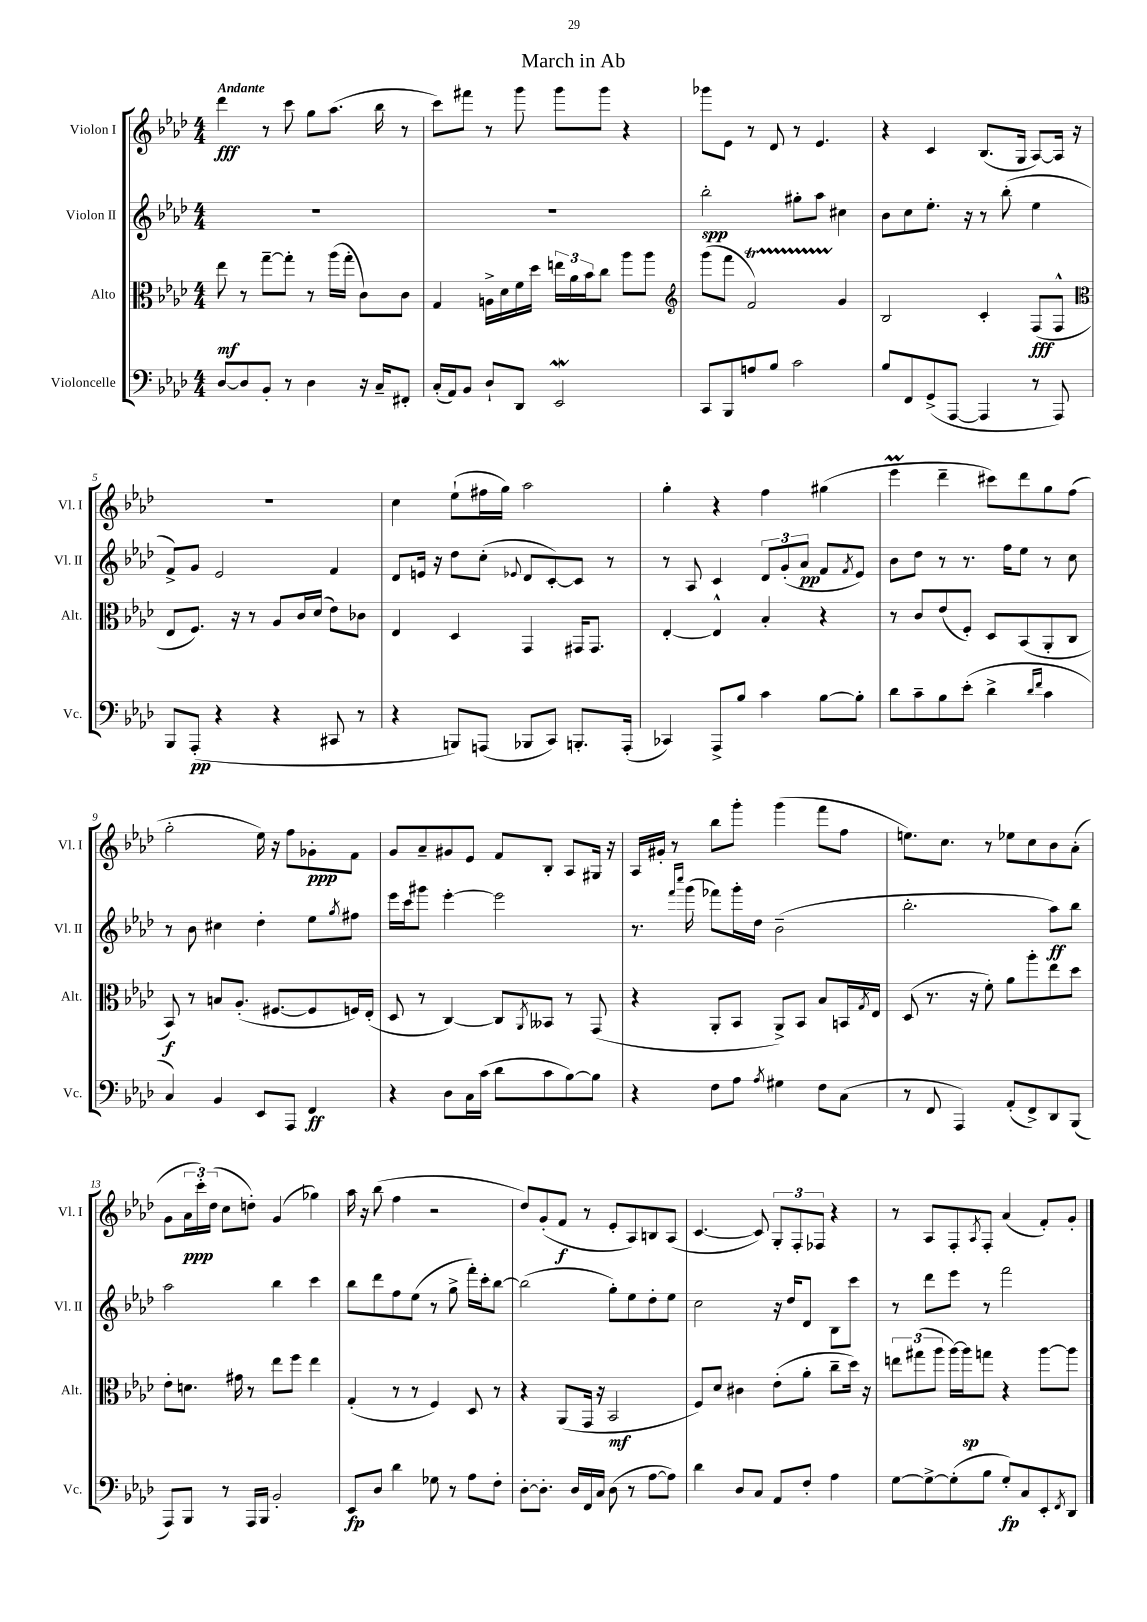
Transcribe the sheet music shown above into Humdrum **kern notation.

**kern	**kern	**kern	**kern
*staff4	*staff3	*staff2	*staff1
*clefF4	*clefC3	*clefG2	*clefG2
*k[b-e-a-d-]	*k[b-e-a-d-]	*k[b-e-a-d-]	*k[b-e-a-d-]
*M4/4	*M4/4	*M4/4	*M4/4
[8D-/L	8ee-\	1r	4ddd-\
8D-/]	8r	.	.
8BB-'/J	[8gg~\L	.	8r
8r	8gg'\]J	.	8ccc\
4D-\	8r	.	8gg\L
.	(16aa-\LL	.	(8.aa-\J
.	16gg'\JJ	.	.
16r	8c\L)	.	.
16C~/LK	.	.	16bb-\
8FF#'/J	8c\J	.	8r
=	=	=	=
(16C'/LL	4G/	1r	8ccc\L)
16AA-/J)	.	.	.
8BB-/J	.	.	8fff#\J
8D-`/L	16A^\LL	.	8r
.	16d-\	.	.
8DD-/J	16f\	.	8ggg\
.	16dd-\JJ	.	.
2EE-/	24ee\LL	.	8ggg\L
.	24a-\	.	.
.	24b-\J	.	.
.	8cc\J	.	8ggg\J
.	8aa-\L	.	4r
.	8aa-\J	.	.
=	=	=	=
*	*clefG2	*	*
8CC/L	(8ggg\L	2bb-'\	8ggg-\L
8BBB-/	8fff\J	.	8e-\J
8A/	2f/)	.	8r
8B-/J	.	.	8d-/
2c\	.	8gg#'\L	8r
.	.	8aa-\J	4.e-/
.	4g/	4cc#\	.
=	=	=	=
8B-/L	2B-/	8b-\L	4r
8FF/	.	8cc\	.
(8GG^/	.	8.ee-'\J	4c/
[8AAA-/J	.	.	.
.	.	16r	.
4AAA-/]	4c'/	8r	(8.B-/L
.	.	(8bb-'\	.
.	.	.	16G/Jk
8r	(8F/L	4ee-\	[8A-/L)
8AAA-/)	8F^^/J	.	16A-/]Jk
.	.	.	16r
=	=	=	=
*	*clefC3	*	*
8BBB-/L	8E-/L	8f^/L)	1r
(8AAA-'/J	8.F/J)	8g/J	.
4r	.	2e-/	.
.	16r	.	.
.	8r	.	.
4r	8A-/L	.	.
.	16c/L	.	.
.	(16d-/JJ	.	.
8CC#/	8e-\L)	4f/	.
8r	8c-\J	.	.
=	=	=	=
4r	4E-/	8d-/L	4cc\
.	.	16e/Jk	.
.	.	16r	.
8BBB/L)	4D-/	8dd-\L	(8ee-`\L
(8AAA/J	.	(8cc'\J	16ff#\L
.	.	.	16gg\JJ)
.	.	8qqe-/	.
8BBB-/L	4GG/	8d-/L	2aa-\
8CC/J)	.	[8c'/)	.
8.BBB'/L	16GG#/LK	8c/]J	.
.	8.GG#/J	.	.
.	.	8r	.
(16AAA'/Jk	.	.	.
=	=	=	=
4CC-/)	[4E-'/	8r	4gg'\
.	.	8A-/	.
8AAA-^/L	4E-^^/]	4c/	4r
8B-/J	.	.	.
4c\	4B-'/	12d-/L	4ff\
.	.	(12g'/	.
.	.	12a-/J	.
[8B-\L	4r	8f/L	(4gg#\
.	.	8qf/	.
8B-'\]J	.	8e-/J)	.
=	=	=	=
8d-\L	8r	8b-\L	4eee-\
8c~\	8c/L	8dd-\J	.
8B-\	(8e-/	8r	4ddd-~\
(8e-'\J	8F'/J)	8.r	.
4d-^\	8D-/L	.	8ccc#\L)
.	.	16ff\LK	.
.	(8BB-/	8ee-\J	8ddd-\
16qqd-/LL	.	.	.
16qqf/JJ	.	.	.
4c\	8AA-'/	8r	8gg\
.	8C/J	8cc\	(8ff\J
=	=	=	=
4C/)	8BB-/)	8r	2gg'\
.	8r	8b-\	.
4BB-/	8B/L	4cc#\	.
.	(8.A-'/J	.	.
8EE-/L	.	4dd-'\	16ee-\)
.	[8.F#/L	.	16r
8AAA-/J	.	.	8ff\L
4FF/	8F#/]	8ee-\L	8g-'\
.	.	8qgg/	.
.	16F/L)	8ff#\J	8f\J
.	(16E-'/JJ	.	.
=	=	=	=
4r	8D-/	16eee-\LL	8g/L
.	.	16ccc\J	.
.	8r	8ggg#\J	8a-~/
8D-\L	[4C/)	[4eee-'\	8g#/
16C\L	.	.	8e-/J
(16c\JJ	.	.	.
8d-\L	8C/]L	2eee-\]	8f/L
.	8qAA-/	.	.
8c\	8BB--/J	.	8B-'/J
[8B-\)	8r	.	8A-/L
8B-\]J	(8GG/	.	16G#/Jk
.	.	.	16r
=	=	=	=
4r	4r	8.r	16A-/LL
.	.	.	16g#'/JJ
.	.	.	8r
.	.	16qqfff/LL	.
.	.	16qqcccc/JJ	.
.	.	(16ggg\	.
8F\L	8AA-'/L	8fff-\L)	8bb-\L
8A-\J	8BB-/J	16ggg'\L	8ggg'\J
.	.	16dd-\JJ	.
8qA-/	.	.	.
4G#\	8AA-^/L)	(2b-~\	(4ggg\
.	8BB-/J	.	.
8F\L	8B-/L	.	8fff\L
(8C\J	16BB/L	.	8ff\J
.	8qG/	.	.
.	16E-/JJ	.	.
=	=	=	=
8r	(8D-/	2.bb-'\	8.ee\L)
8FF/	8.r	.	.
.	.	.	8.cc\J
4AAA-/)	.	.	.
.	16r	.	.
.	8f'\)	.	8r
(8AA-'/L	8a-\L	.	8ee-\L
8FF^/)	8aa-'\	.	8cc\
8DD-/	8ee-\	8aa-\L)	8b-\
(8BBB-/J	8dd-\J	8bb-\J	(8a-'\J
=	=	=	=
8AAA-/L)	8e-'\L	2aa-\	8g\L
8BBB-/J	8.d\J	.	24a-\L
.	.	.	24ccc'\)
.	.	.	(24dd-\JJ
8r	.	.	8cc\L
.	16g#\	.	.
16AAA-/LL	8r	.	8dd'\J)
16BBB-/JJ	.	.	.
2BB-'/	8ee-\L	4bb-\	(4g/
.	8ff\J	.	.
.	4ee-\	4ccc\	4gg-\)
=	=	=	=
8EE-/L	(4G'/	8bb-\L	16aa-\
.	.	.	16r
8D-/J	.	8ddd-\	(8bb-\
4d-\	8r	8ff\	4ff\
.	8r	(8ee-\J	.
8G-\	4F/)	8r	2r
8r	.	8gg^\	.
8A-\L	8D-/	16fff'\LL)	.
.	.	16ccc'\J	.
8F'\J	8r	[8bb-\J	.
=	=	=	=
[8D-'\L	4r	(2bb-\]	8dd-/L)
8.D-'\]J	.	.	(8g'/
.	(8AA-/L	.	8f/J
16D-/LL	.	.	.
16FF/	16GG/Jk	.	8r
16C/JJ	16r	.	.
(8D-\	2BB-/	8gg'\L)	8e-'/L
8r	.	8ee-\	8A-/)
[8A-\L	.	8dd-'\	8B/
8A-\]J)	.	8ee-\J	(8A-/J
=	=	=	=
4d-\	8F/L)	2cc\	[4.c/
.	8d-/J	.	.
8D-/L	4c#\	.	.
8C/J	.	.	8c/])
8AA-/L	(8e-'\L	16r	12G'/L
.	.	16dd-/LK	.
.	.	.	12F'/
8F'/J	8a-'\J	8d-/J	.
.	.	.	12F-/J
4A-\	8cc~\L	8B-\L	4r
.	16dd-\Jk)	8ccc\J	.
.	16r	.	.
=	=	=	=
[8G\L	12ee\L	8r	8r
.	(12gg#\	.	.
8G^\_	.	8ddd-\L	8A-/L
.	12aa-\J	.	.
(8G'\]	[16aa-\LL)	8eee-\J	8F'/
.	16aa-\]J	.	.
.	.	.	8qA-/
8B-\J	8gg\J	8r	8F'/J
8G'/L)	4r	2fff\	(4a-/
8C/	.	.	.
8EE-'/	[8aa-\L	.	8f'/L)
8qFF/	.	.	.
8DD-/J	8aa-\]J	.	8g'/J
==	==	==	==
*-	*-	*-	*-
